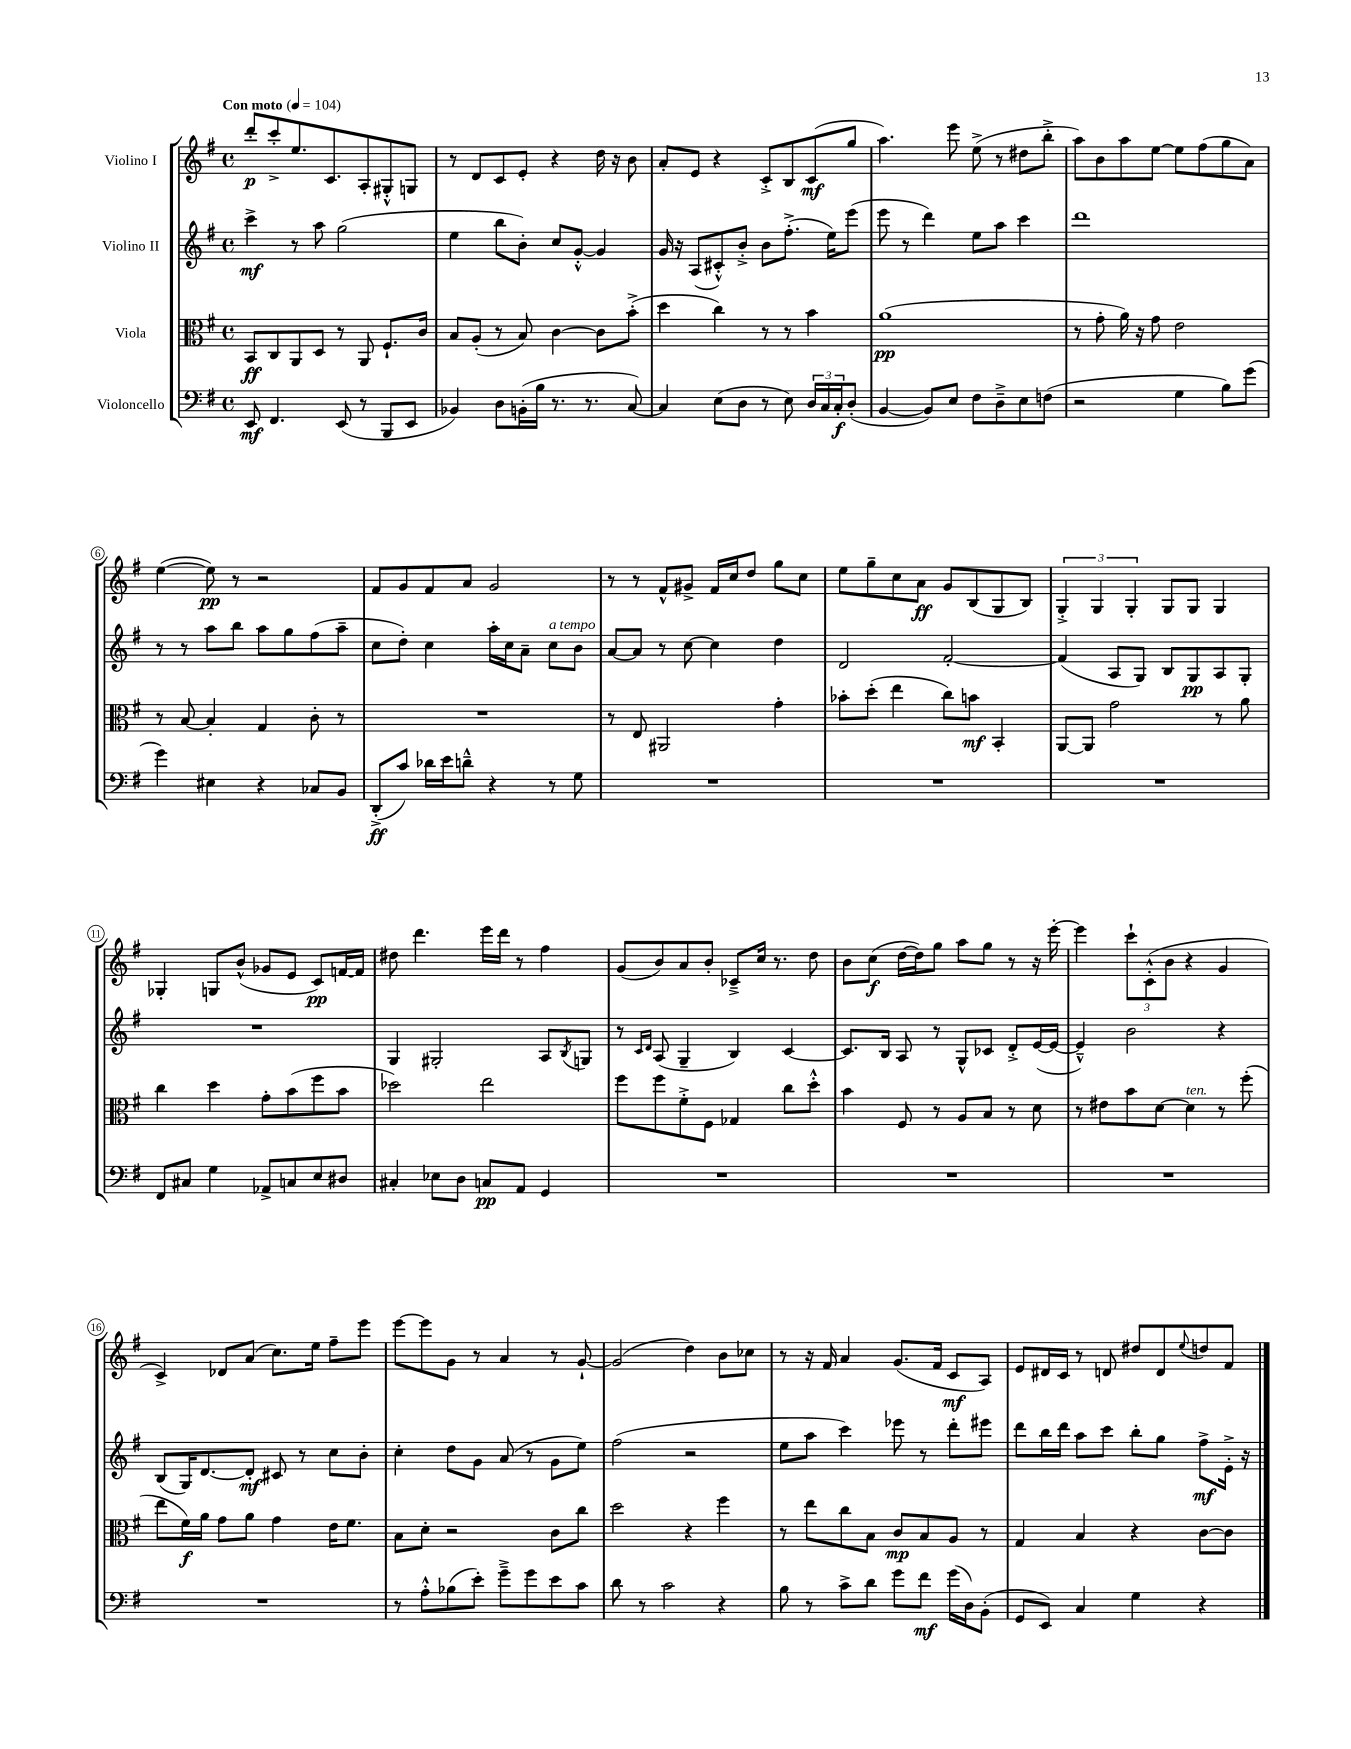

**kern	**dynam	**kern	**dynam	**kern	**dynam	**kern	**dynam
*part4	*part4	*part3	*part3	*part2	*part2	*part1	*part1
*staff4	*staff4	*staff3	*staff3	*staff2	*staff2	*staff1	*staff1
*I"Violoncello	*	*I"Viola	*	*I"Violino II	*	*I"Violino I	*
*clefF4	*	*clefC3	*	*clefG2	*	*clefG2	*
*k[f#]	*	*k[f#]	*	*k[f#]	*	*k[f#]	*
*M4/4	*	*M4/4	*	*M4/4	*	*M4/4	*
*met(c)	*	*met(c)	*	*met(c)	*	*met(c)	*
*MM104	*	*MM104	*	*MM104	*	*MM104	*
=1	=1	=1	=1	=1	=1	=1	=1
!	!	!	!	!	!	!LO:TX:a:B:t=Con moto	!
8EE/	mf	8BB/L	ff	4ccc^\	mf	8ddd'/L	p
4.FF#/	.	8C/	.	.	.	8ccc'^/	.
.	.	8AA/	.	8r	.	8.ee/	.
.	.	8D/J	.	8aa\	.	.	.
.	.	.	.	.	.	8.c/	.
(8EE/	.	8r	.	(2gg\	.	.	.
8r	.	8AA/	.	.	.	8A'/	.
8BBB/L	.	8.F#`/L	.	.	.	8G#X'^^/	.
8EE/J	.	.	.	.	.	8Gn/J	.
.	.	16c/Jk	.	.	.	.	.
=2	=2	=2	=2	=2	=2	=2	=2
4BB-X/)	.	8B/L	.	4ee\	.	8r	.
.	.	(8A'/J	.	.	.	8d/L	.
8D\L	.	8r	.	8bb\L	.	8c/	.
(16BBn'\L	.	8B/)	.	8b'\J)	.	8e'/J	.
16B\JJ	.	.	.	.	.	.	.
8.r	.	[4c\	.	8cc/L	.	4r	.
.	.	.	.	[8g'^^/J	.	.	.
8.r	.	.	.	.	.	.	.
.	.	8c\L]	.	4g/]	.	16dd\	.
.	.	.	.	.	.	16r	.
[8C/)	.	(8b'^\J	.	.	.	8b\	.
=3	=3	=3	=3	=3	=3	=3	=3
4C/]	.	4dd\	.	16g/	.	8a'/L	.
.	.	.	.	16r	.	.	.
.	.	.	.	(8A/L	.	8e/J	.
(8E\L	.	4cc\)	.	8c#X'^^/)	.	4r	.
8D\J	.	.	.	8b'^/J	.	.	.
8r	.	8r	.	8b\L	.	8c'^/L	.
8E\)	.	8r	.	(8.ff#'^\J	.	8B/	.
24D/LL	.	4b\	.	.	.	(8c/	mf
24C/	.	.	.	.	.	.	.
.	.	.	.	16ee\KL)	.	.	.
24C'/J	f	.	.	.	.	.	.
(8D'/J	.	.	.	(8eee\J	.	8gg/J	.
=4	=4	=4	=4	=4	=4	=4	=4
[4BB/	.	(1a	pp	8eee\	.	4.aa\)	.
.	.	.	.	8r	.	.	.
8BB/L])	.	.	.	4ddd\)	.	.	.
8E/J	.	.	.	.	.	8eee\	.
8F#\L	.	.	.	8ee\L	.	(8ee^\	.
8D~^\	.	.	.	8aa\J	.	8r	.
8E\	.	.	.	4ccc\	.	8dd#X\L	.
(8Fn\J	.	.	.	.	.	8bb'^\J	.
=5	=5	=5	=5	=5	=5	=5	=5
2r	.	8r	.	1ddd	.	8aa\L)	.
.	.	8g'\	.	.	.	8b\	.
.	.	16a\)	.	.	.	8aa\	.
.	.	16r	.	.	.	.	.
.	.	8g\	.	.	.	[8ee\J	.
4G\	.	2e\	.	.	.	8ee\L]	.
.	.	.	.	.	.	(8ff#\	.
8B\L)	.	.	.	.	.	8gg\	.
(8g\J	.	.	.	.	.	8a\J)	.
!!LO:LB:g=z
=6	=6	=6	=6	=6	=6	=6	=6
4g\)	.	8r	.	8r	.	([4ee\	.
.	.	[8B/	.	8r	.	.	.
4E#X\	.	4B'/]	.	8aa\L	.	8ee\])	pp
.	.	.	.	8bb\J	.	8r	.
4r	.	4G/	.	8aa\L	.	2r	.
.	.	.	.	8gg\	.	.	.
8C-X/L	.	8c'\	.	(8ff#\	.	.	.
8BB/J	.	8r	.	8aa~\J	.	.	.
=7	=7	=7	=7	=7	=7	=7	=7
(8DD'^/L	ff	1r	.	8cc\L	.	8f#/L	.
8c/J)	.	.	.	8dd'\J)	.	8g/	.
16d-X\LL	.	.	.	4cc\	.	8f#/	.
16e\J	.	.	.	.	.	.	.
8dn~^^\J	.	.	.	.	.	8a/J	.
4r	.	.	.	16aa'\LL	.	2g/	.
.	.	.	.	16cc\J	.	.	.
.	.	.	.	8a~\J	.	.	.
!	!	!	!	!LO:TX:a:i:t=a tempo	!	!	!
8r	.	.	.	8cc\L	.	.	.
8G\	.	.	.	8b\J	.	.	.
=8	=8	=8	=8	=8	=8	=8	=8
1r	.	8r	.	[8a/L	.	8r	.
.	.	8E/	.	8a/J]	.	8r	.
.	.	2AA#X/	.	8r	.	8f#^^/L	.
.	.	.	.	[8cc\	.	8g#X^/J	.
.	.	.	.	4cc\]	.	16f#/LL	.
.	.	.	.	.	.	16cc/J	.
.	.	.	.	.	.	8dd/J	.
.	.	4g'\	.	4dd\	.	8gg\L	.
.	.	.	.	.	.	8cc\J	.
=9	=9	=9	=9	=9	=9	=9	=9
1r	.	8b-X'\L	.	2d/	.	8ee\L	.
.	.	(8dd'\J	.	.	.	8gg~\	.
.	.	4ee\	.	.	.	8cc\	.
.	.	.	.	.	.	8a\J	ff
.	.	8cc\L)	.	[2f#'/	.	8g/L	.
.	.	8bn\J	mf	.	.	(8B/	.
.	.	4BB'/	.	.	.	8G/	.
.	.	.	.	.	.	8B/J)	.
=10	=10	=10	=10	=10	=10	=10	=10
1r	.	[8AA/L	.	(4f#/]	.	6G'^/	.
.	.	8AA/J]	.	.	.	.	.
.	.	.	.	.	.	6G/	.
.	.	2g\	.	8A/L	.	.	.
.	.	.	.	.	.	6G'/	.
.	.	.	.	8G/J)	.	.	.
.	.	.	.	8B/L	.	8G/L	.
.	.	.	.	8G/	pp	8G/J	.
.	.	8r	.	8A/	.	4G/	.
.	.	8a\	.	8G'/J	.	.	.
!!LO:LB:g=z
=11	=11	=11	=11	=11	=11	=11	=11
8FF#/L	.	4cc\	.	1r	.	4G-X'/	.
8C#X/J	.	.	.	.	.	.	.
4G\	.	4dd\	.	.	.	8Gn/L	.
.	.	.	.	.	.	(8b^^/J	.
8AA-X^/L	.	8g'\L	.	.	.	8g-X/L	.
8Cn/	.	(8b\	.	.	.	8e/J	.
8E/	.	8ff#\	.	.	.	8c/L)	pp
8D#X/J	.	8b\J	.	.	.	[16fn/L	.
.	.	.	.	.	.	16f/JJ]	.
=12	=12	=12	=12	=12	=12	=12	=12
4C#X'/	.	2dd-X\)	.	4G/	.	8dd#X\	.
.	.	.	.	.	.	4.ddd\	.
8E-X\L	.	.	.	2G#X'/	.	.	.
8D\J	.	.	.	.	.	.	.
8Cn/L	pp	2ee\	.	.	.	16eee\LL	.
.	.	.	.	.	.	16ddd\JJ	.
8AA/J	.	.	.	.	.	8r	.
4GG/	.	.	.	8A/L	.	4ff#\	.
.	.	.	.	8qB/	.	.	.
.	.	.	.	8Gn/J	.	.	.
=13	=13	=13	=13	=13	=13	=13	=13
1r	.	8ff#\L	.	8r	.	(8g/L	.
.	.	.	.	16qqc/LL	.	.	.
.	.	.	.	16qqd/JJ	.	.	.
.	.	8ff#\	.	(8A/	.	8b/)	.
.	.	8f#'^\	.	4G~/	.	8a/	.
.	.	8F#\J	.	.	.	8b'/J	.
.	.	4G-X/	.	4B/)	.	8c-X~^/L	.
.	.	.	.	.	.	16cc/Jk	.
.	.	.	.	.	.	8.r	.
.	.	8cc\L	.	[4c/	.	.	.
.	.	8dd'^^\J	.	.	.	8dd\	.
=14	=14	=14	=14	=14	=14	=14	=14
1r	.	4b\	.	8.c/L]	.	8b\L	.
.	.	.	.	.	.	(8cc\J	f
.	.	.	.	16B/Jk	.	.	.
.	.	8F#/	.	8A/	.	[16dd\LL	.
.	.	.	.	.	.	16dd\J])	.
.	.	8r	.	8r	.	8gg\J	.
.	.	8A/L	.	8G^^/L	.	8aa\L	.
.	.	8B/J	.	8c-X/J	.	8gg\J	.
.	.	8r	.	8d'^/L	.	8r	.
.	.	8d\	.	([16e/L	.	16r	.
.	.	.	.	16e/JJ_	.	[16eee'\	.
=15	=15	=15	=15	=15	=15	=15	=15
1r	.	8r	.	4e~^^/])	.	4eee\]	.
.	.	8e#X\L	.	.	.	.	.
.	.	8b\	.	2b\	.	12ccc`\L	.
.	.	.	.	.	.	(12c'^^\	.
.	.	[8d\J	.	.	.	.	.
.	.	.	.	.	.	12b\J	.
!	!	!LO:TX:a:i:t=ten.	!	!	!	!	!
.	.	4d\]	.	.	.	4r	.
.	.	8r	.	4r	.	4g/	.
.	.	(8ff#'\	.	.	.	.	.
!!LO:LB:g=z
=16	=16	=16	=16	=16	=16	=16	=16
1r	.	8ee\L	.	(8B/L	.	4c^/)	.
.	.	16f#\L)	f	16G/K)	.	.	.
.	.	16a\JJ	.	[8.d/	.	.	.
.	.	8g\L	.	.	.	8d-X/L	.
.	.	8a\J	.	8d'/J]	mf	(8a/J	.
.	.	4g\	.	8c#X/	.	8.cc\L)	.
.	.	.	.	8r	.	.	.
.	.	.	.	.	.	16ee\Jk	.
.	.	16e\KL	.	8cc\L	.	8ff#~\L	.
.	.	8.f#\J	.	.	.	.	.
.	.	.	.	8b'\J	.	8eee\J	.
=17	=17	=17	=17	=17	=17	=17	=17
8r	.	8B\L	.	4cc'\	.	[8eee\L	.
8A'^^\L	.	8d'\J	.	.	.	8eee\]	.
(8B-X\	.	2r	.	8dd\L	.	8g\J	.
8e'\J)	.	.	.	8g\J	.	8r	.
8g~^\L	.	.	.	(8a/	.	4a/	.
8g\	.	.	.	8r	.	.	.
8e\	.	8c\L	.	8g\L	.	8r	.
8c\J	.	8cc\J	.	8ee\J)	.	[8g`/	.
=18	=18	=18	=18	=18	=18	=18	=18
8d\	.	2dd\	.	(2ff#\	.	(2g/]	.
8r	.	.	.	.	.	.	.
2c\	.	.	.	.	.	.	.
.	.	4r	.	2r	.	4dd\)	.
4r	.	4ff#\	.	.	.	8b\L	.
.	.	.	.	.	.	8cc-X\J	.
=19	=19	=19	=19	=19	=19	=19	=19
8B\	.	8r	.	8ee\L	.	8r	.
8r	.	8ee\L	.	8aa\J	.	16r	.
.	.	.	.	.	.	16f#/	.
8c^\L	.	8cc\	.	4ccc\)	.	4a/	.
8d\J	.	8B\J	.	.	.	.	.
8g\L	.	8c/L	mp	8eee-X\	.	(8.g/L	.
8f#\J	mf	8B/	.	8r	.	.	.
.	.	.	.	.	.	16f#/Jk	.
(16g\LL	.	8A/J	.	8ddd'\L	.	8c/L	mf
16D\J)	.	.	.	.	.	.	.
(8BB'\J	.	8r	.	8eee#X\J	.	8A/J)	.
=20	=20	=20	=20	=20	=20	=20	=20
8GG/L	.	4G/	.	8ddd\L	.	8e/L	.
8EE/J)	.	.	.	16bb\L	.	16d#X/L	.
.	.	.	.	16ddd\JJ	.	16c/JJ	.
4C/	.	4B/	.	8aa\L	.	8r	.
.	.	.	.	8ccc\J	.	8dn/	.
4G\	.	4r	.	8bb'\L	.	8dd#X/L	.
.	.	.	.	8gg\J	.	8d/	.
.	.	.	.	.	.	8qqee/	.
4r	.	[8c\L	.	8ff#^\L	mf	8ddn/	.
.	.	8c\J]	.	16e'^\Jk	.	8f#/J	.
.	.	.	.	16r	.	.	.
==	==	==	==	==	==	==	==
*-	*-	*-	*-	*-	*-	*-	*-
